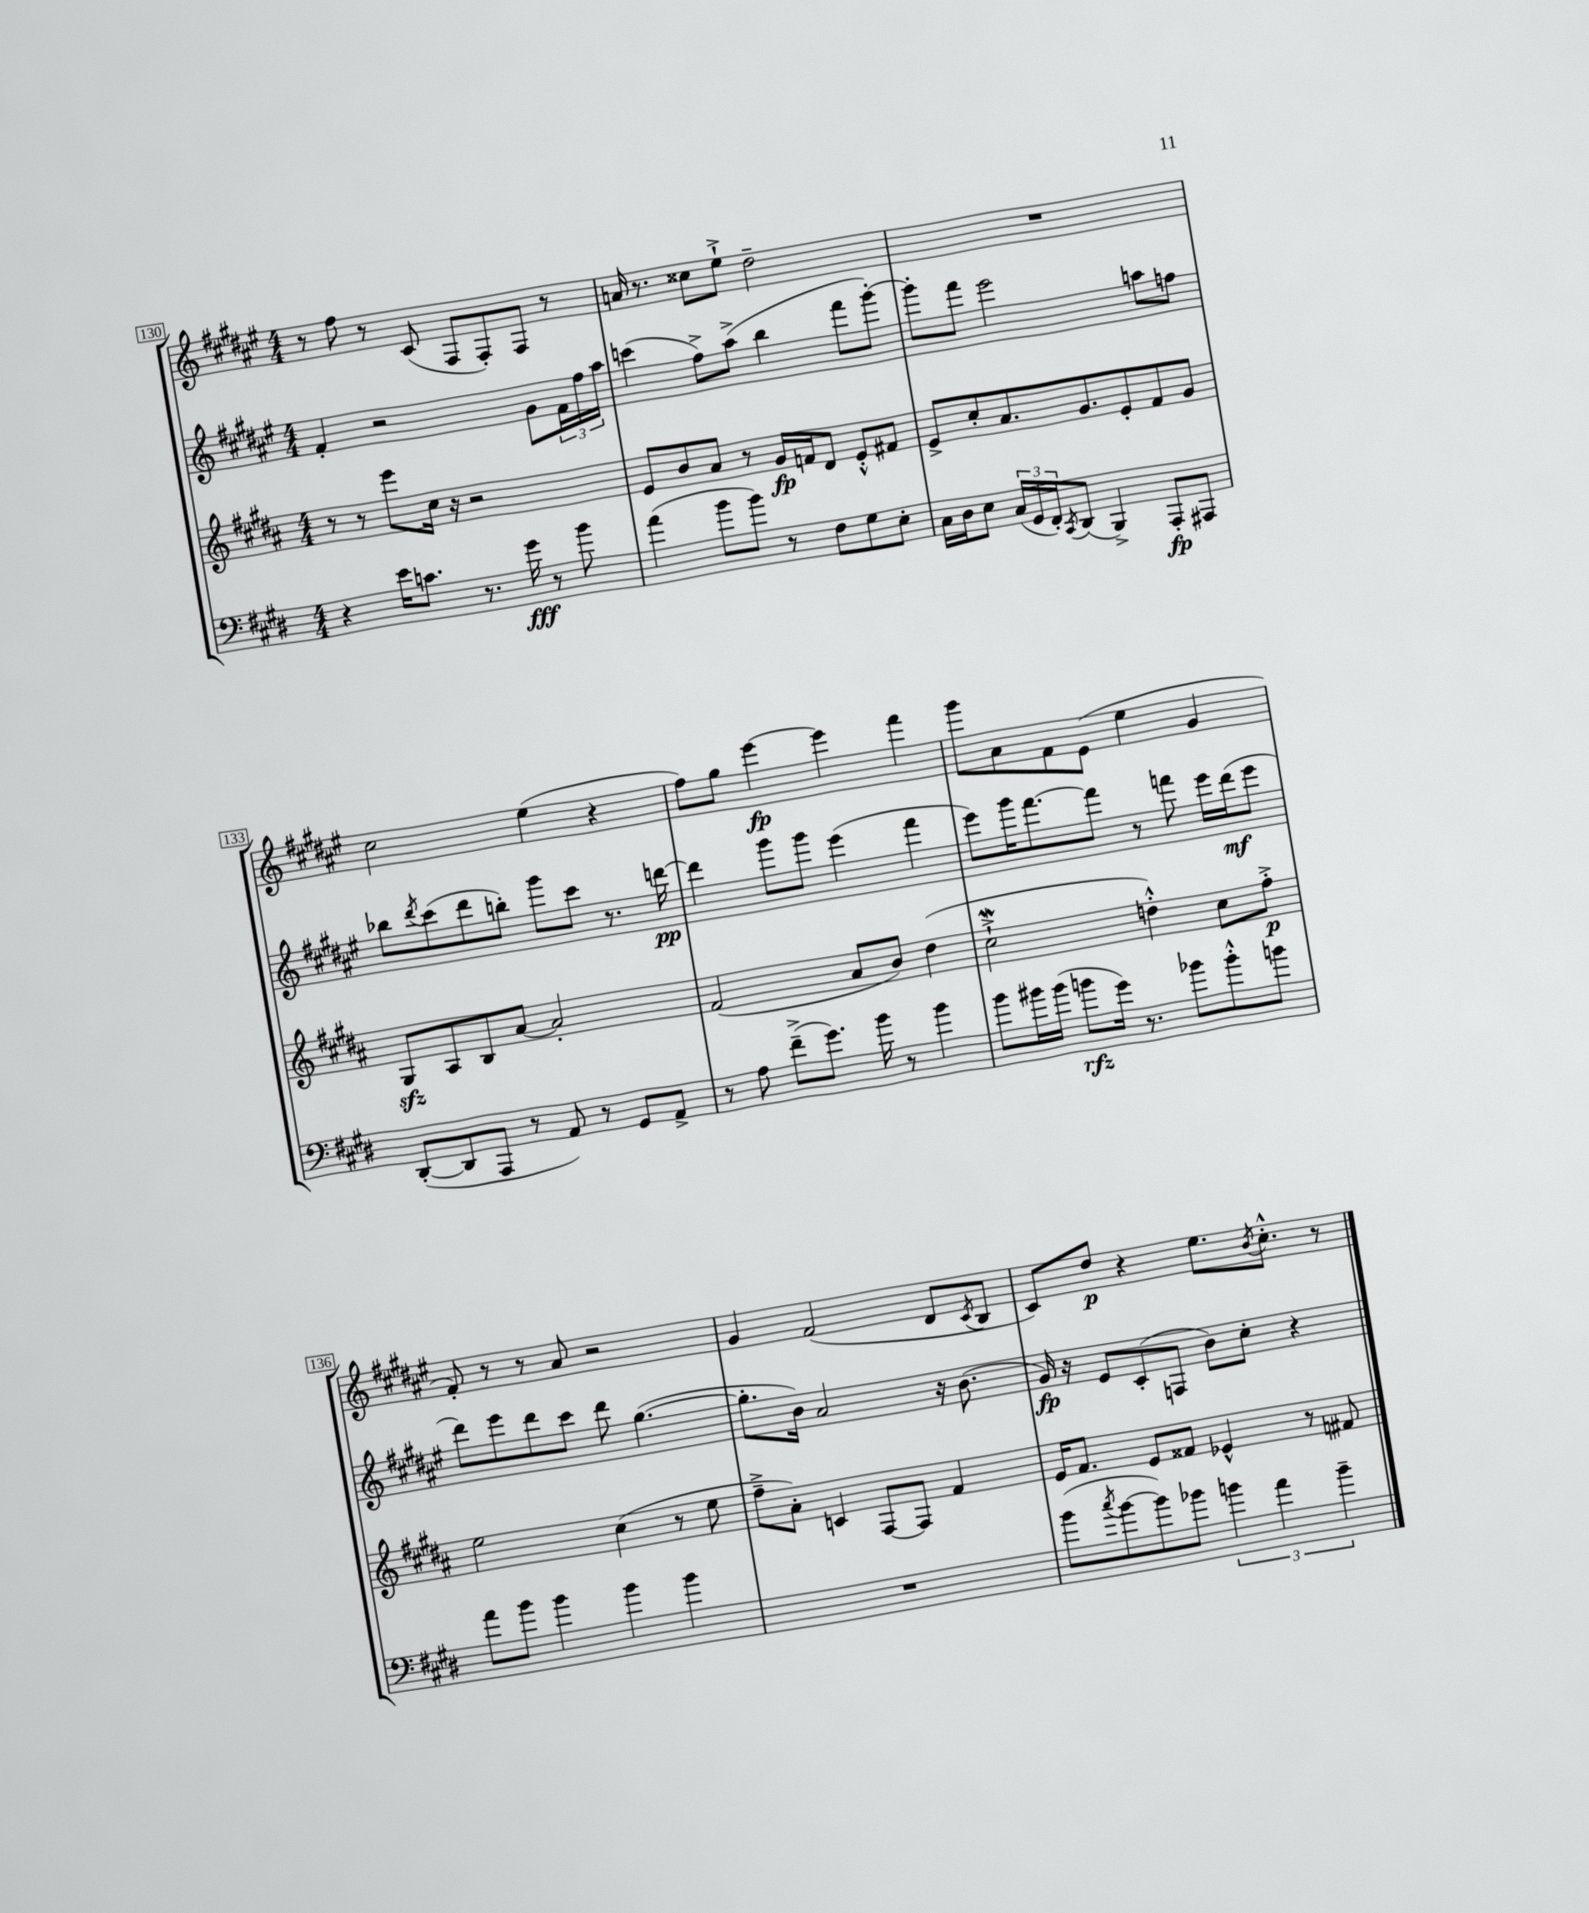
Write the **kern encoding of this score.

**kern	**dynam	**kern	**dynam	**kern	**dynam	**kern	**dynam
*part4	*part4	*part3	*part3	*part2	*part2	*part1	*part1
*staff4	*staff4	*staff3	*staff3	*staff2	*staff2	*staff1	*staff1
*clefF4	*	*clefG2	*	*clefG2	*	*clefG2	*
*k[f#c#g#d#]	*	*k[f#c#g#d#a#]	*	*k[f#c#g#d#a#e#]	*	*k[f#c#g#d#a#e#]	*
*M4/4	*	*M4/4	*	*M4/4	*	*M4/4	*
=130	=130	=130	=130	=130	=130	=130	=130
4r	.	8r	.	4f#'/	.	8r	.
.	.	8r	.	.	.	8ff#\	.
16e\KL	.	8eee\L	.	2r	.	8r	.
8.cn\J	.	.	.	.	.	.	.
.	.	16cc#\Jk	.	.	.	(8c#/	.
.	.	16r	.	.	.	.	.
8.r	.	2r	.	.	.	8F#/L	.
.	.	.	.	.	.	8F#'/)	.
16g#\	fff	.	.	.	.	.	.
8r	.	.	.	8g#\L	.	8F#/J	.
8b\	.	.	.	24f#\L	.	8r	.
.	.	.	.	24ff#\	.	.	.
.	.	.	.	24aa#\JJ	.	.	.
=131	=131	=131	=131	=131	=131	=131	=131
(4a\	.	8e/L	.	(4cccn\	.	16an/	.
.	.	.	.	.	.	8.r	.
.	.	8b/	.	.	.	.	.
8b\L	.	8a#/J	.	8ff#^\L)	.	8cc##X\L	.
8b\J)	.	8r	.	(8aa#^\J	.	8ee#`^\J	.
8r	.	16g#/LL	fp	4bb\	.	2dd#~\	.
.	.	16fn/J	.	.	.	.	.
8F#\L	.	8d#/J	.	.	.	.	.
8G#\	.	8e'^^/L	.	8fff#\L	.	.	.
8E'\J	.	8f#X/J	.	[8ggg#'\J)	.	.	.
=132	=132	=132	=132	=132	=132	=132	=132
16C#\LL	.	8e^/L	.	8ggg#'\L]	.	1r	.
16D#\J	.	.	.	.	.	.	.
8E\J	.	8cc#'/	.	8fff#\J	.	.	.
(24C#/LL	.	8.a#/	.	2eee#\	.	.	.
24GG#/	.	.	.	.	.	.	.
24FF#'/J)	.	.	.	.	.	.	.
8qCC#/	.	.	.	.	.	.	.
(8DD#/J	.	.	.	.	.	.	.
.	.	8.g#/	.	.	.	.	.
4BBB^/)	.	.	.	.	.	.	.
.	.	8e'/	.	.	.	.	.
8AAA'/L	fp	8f#/	.	8aan\L	.	.	.
8AAA#X/J	.	8g#/J	.	8ffn\J	.	.	.
!!LO:LB:g=z
=133	=133	=133	=133	=133	=133	=133	=133
([8DD#'/L	.	8G#zz/L	.	8bb-X\L	.	2cc#\	.
.	.	.	.	8qddd#/	.	.	.
8DD#/]	.	8A#/	.	(8ccc#\	.	.	.
8AAA/J	.	8B/	.	8ddd#\	.	.	.
8r	.	[8a#/J	.	8bbn'\J)	.	.	.
8AA/)	.	2a#'/]	.	8ggg#\L	.	(4ee#\	.
8r	.	.	.	8ccc#\J	.	.	.
8GG#/L	.	.	.	8.r	.	4r	.
8AA^/J	.	.	.	.	.	.	.
.	.	.	.	[16dddn\	pp	.	.
=134	=134	=134	=134	=134	=134	=134	=134
8r	.	(2f#/	.	4ddd\]	.	8ff#\L)	.
8A\	.	.	.	.	.	8gg#\J	.
(8f#~^\L	.	.	.	8ggg#\L	.	[4eee#\	fp
8.g#\J)	.	.	.	8ggg#\J	.	.	.
.	.	8a#/L	.	(4eee#\	.	4eee#\]	.
16b\	.	.	.	.	.	.	.
8r	.	8b/J)	.	.	.	.	.
4b\	.	(4dd#\	.	4fff#\	.	4fff#\	.
=135	=135	=135	=135	=135	=135	=135	=135
8b\L	.	2cc#W`^\	.	8eee#\L)	.	8ggg#\L	.
16b#X\L	.	.	.	16ggg#\K	.	8a#\	.
(16b#\JJ	.	.	.	[8.fff#\	.	.	.
8bn\L	rfz	.	.	.	.	8f#\	.
16g#\Jk)	.	.	.	8fff#\J]	.	(8e#\J	.
8.r	.	.	.	.	.	.	.
.	.	4ddn'^^\)	.	8r	.	4ee#\	.
8b-X\L	.	.	.	8fffn\	.	.	.
8b-'^^\	.	8cc#\L	.	16eee#\LL	.	4g#/	.
.	.	.	.	(16ddd#\J	mf	.	.
8bn\J	.	8ff#'^\J	p	8eee#\J	.	.	.
!!LO:LB:g=z
=136	=136	=136	=136	=136	=136	=136	=136
8a\L	.	2ee\	.	8ddd#\L)	.	8f#'/)	.
8b\J	.	.	.	8eee#\	.	8r	.
4b\	.	.	.	8ddd#\	.	8r	.
.	.	.	.	8ccc#\J	.	8a#/	.
4b\	.	(4cc#\	.	8ddd#\	.	2r	.
.	.	.	.	([4.gg#\	.	.	.
4b\	.	8r	.	.	.	.	.
.	.	8ee\	.	.	.	.	.
=137	=137	=137	=137	=137	=137	=137	=137
1r	.	8ff#~^\L	.	8.gg#'\L]	.	4g#/	.
.	.	8a#'\J)	.	.	.	.	.
.	.	.	.	16b\Jk)	.	.	.
.	.	4cn/	.	2a#/	.	(2f#/	.
.	.	[8F#/L	.	.	.	.	.
.	.	8F#/J]	.	.	.	.	.
.	.	4f#/	.	16r	.	8d#/L	.
.	.	.	.	(8.b\	.	.	.
.	.	.	.	.	.	8qc#/	.
.	.	.	.	.	.	8B/J	.
=138	=138	=138	=138	=138	=138	=138	=138
(8b\L	.	16e/KL	.	16g#/)	fp	8c#/L)	.
.	.	8.f#/J	.	16r	.	.	.
8qcc#/	.	.	.	.	.	.	.
[8b\	.	.	.	8e#/L	.	8dd#/J	p
8b\])	.	8e/L	.	(8c#'/	.	4r	.
8b-X\J	.	8f##X/J	.	8Fn/J	.	.	.
6bn\	.	4e-X^^/	.	8b\L)	.	8.ee#\L	.
.	.	.	.	8cc#'\J	.	.	.
6a\	.	.	.	.	.	.	.
.	.	.	.	.	.	8qb/	.
.	.	.	.	.	.	8.cc#'^^\J	.
.	.	8r	.	4r	.	.	.
6b~\	.	.	.	.	.	.	.
.	.	8f#X/	.	.	.	8r	.
==	==	==	==	==	==	==	==
*-	*-	*-	*-	*-	*-	*-	*-
